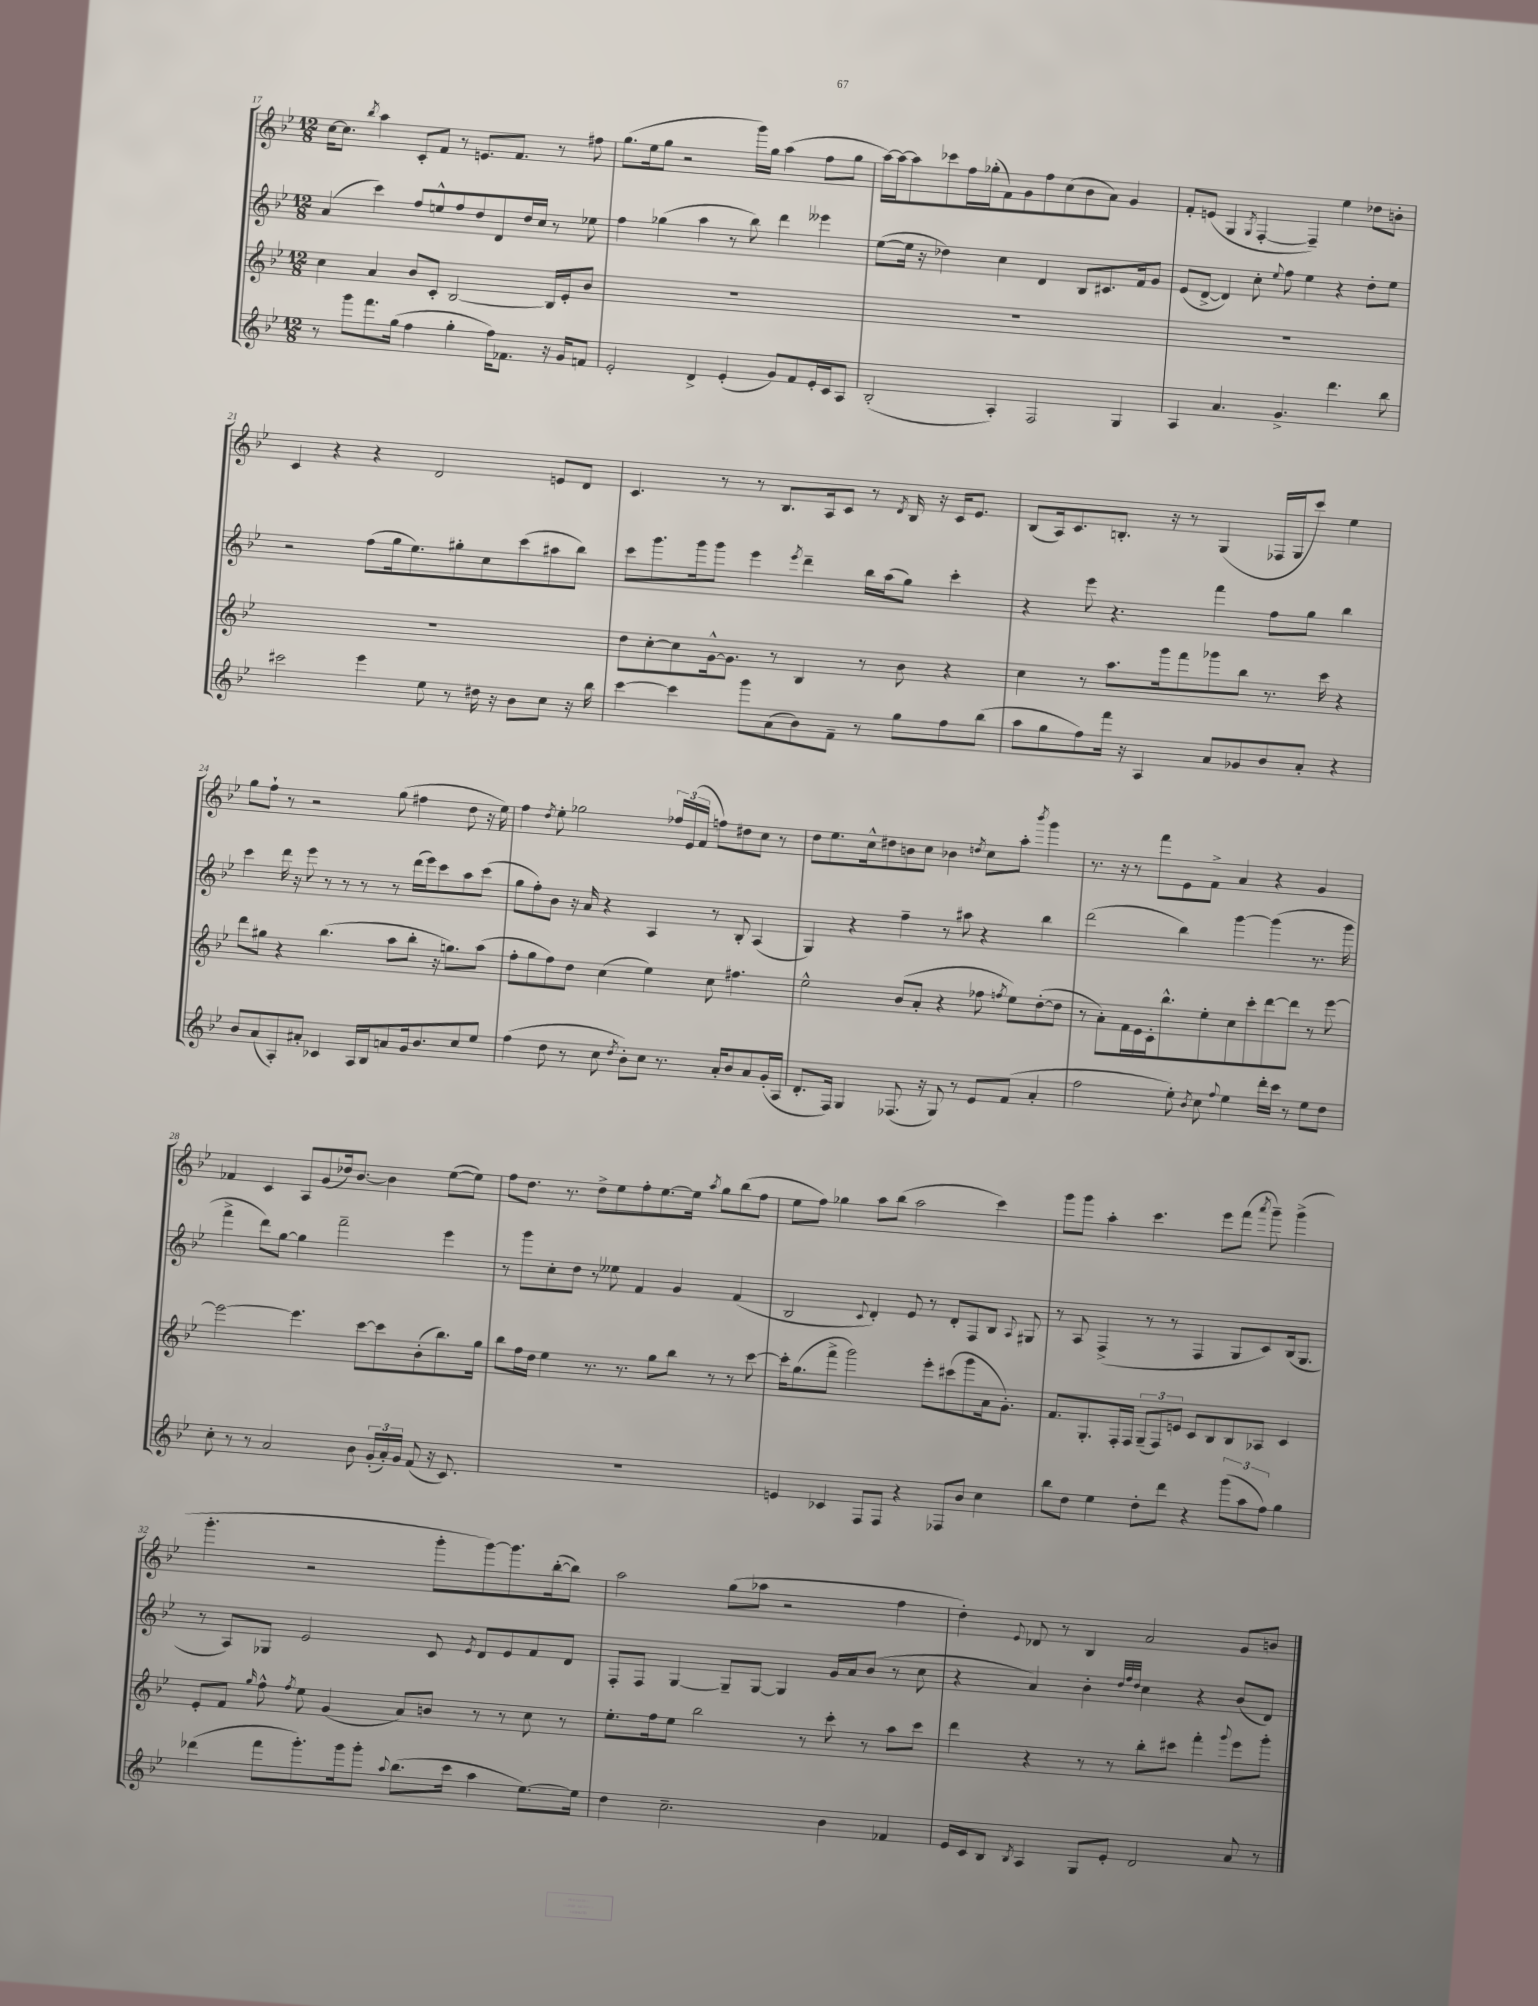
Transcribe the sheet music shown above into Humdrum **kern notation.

**kern	**kern	**kern	**kern
*part4	*part3	*part2	*part1
*staff4	*staff3	*staff2	*staff1
*clefG2	*clefG2	*clefG2	*clefG2
*k[b-e-]	*k[b-e-]	*k[b-e-]	*k[b-e-]
*M12/8	*M12/8	*M12/8	*M12/8
=17	=17	=17	=17
8r	4cc\	(4a/	[16cc\KL
.	.	.	8.cc\J]
8ggg\L	.	.	.
.	.	.	8qbb-/
8.fff\	4a/	4ccc\)	4aa\
(16gg\Jk	.	.	.
4ff\	8b-/L	8ff/L	8c'/L
.	8c'/J	8een^^/	8f/J
4gg'\	[2B-/	8ff/	8r
.	.	8dd/	8.en/L
16ff\KL)	.	8d/	.
8.f-X\J	.	.	8.f/J
.	.	16dd/L	.
.	.	16cc/JJ	.
16r	16B-/LL]	8r	8r
16g/KL	16e-'/J	.	.
8fn/J	8b-/J	8ee-X\	8ff#X\
=18	=18	=18	=18
2e-'/	1.r	4ff\	(8.gg\L
.	.	.	16ee-\k
.	.	(4gg-X\	8gg\J
.	.	.	2r
4d^/	.	4aa\	.
(4e-'/	.	8r	.
.	.	8bb-\)	16ggg\LL)
.	.	.	16gg\JJ
8g/L)	.	4ddd\	(4aa\
8f/	.	.	.
16e-'/L	.	4eee--X\	8ff\L
16c/J	.	.	.
8A/J	.	.	8gg\J
=19	=19	=19	=19
(2B-'/	1.r	([8ee-\L	[16aa\LL)
.	.	.	16aa\J_
.	.	16ee-\Jk]	8aa\]
.	.	16r	.
.	.	4dd-X\)	8ccc-X\
.	.	.	16ff\L
.	.	.	(16gg-X'\J
4A'/)	.	4cc\	8f\)
.	.	.	8g\
2F/	.	4d/	8ff\
.	.	.	(8cc\
.	.	8B-/L	8b-\
.	.	8.c#X/	8a\J)
4G/	.	.	4g/
.	.	16f/k	.
.	.	8g/J	.
=20	=20	=20	=20
4A/	1.r	(8e-/L	8f'/L
.	.	[8d^/J	(8en/J
4.a/	.	4d/])	4G/
.	.	.	8qG/
.	.	8cc'\	[4F'/
.	.	8qqee-/	.
4.g^/	.	8ff\	.
.	.	4ee-\	4F~/])
4.ddd\	.	4r	4ee-\
.	.	8dd'\L	8dd-X\L
8bb-\	.	8ee-\J	8bn'\J
!!LO:LB:g=z
=21	=21	=21	=21
2ccc#X\	1.r	2r	4c/
.	.	.	4r
4eee-\	.	(8ff\L	4r
.	.	16gg\k	.
.	.	8.ee-\)	.
8ee-\	.	.	2d/
8r	.	8gg#X'\	.
16dd#X\	.	8cc\	.
16r	.	.	.
8b-\L	.	(8ccc\	.
8cc\J	.	8aa#X\	8en/L
16r	.	8bb-\J)	8d/J
16bb-\	.	.	.
=22	=22	=22	=22
[4ccc\	8dd\L	8ccc\L	4.c/
.	[8cc'\	8.ggg\	.
4ccc\]	8cc\]	.	.
.	.	16ggg\k	.
.	[16g^^\k	8ggg\J	8r
.	8.g\J]	.	.
8ggg\L	.	4eee-\	8r
(8a\	8r	.	8.B-/L
.	.	8qeee-/	.
8b-\)	4B-/	4ddd~\	.
.	.	.	16A/k
8f~\J	.	.	8c/J
8r	8r	16bb-\LL	8r
.	.	(16aa\J	.
.	.	.	8qd/
8gg\L	8b-\	8gg\J)	16B-/
.	.	.	16r
8ff\	4r	4ccc'\	16c/KL
.	.	.	8.e-/J
(8bb-\J	.	.	.
=23	=23	=23	=23
8aa\L	4cc\	4r	(8B-/L
8gg\	.	.	16A/k)
.	.	.	8.c/
8ff\)	8r	8eee-\	.
16fff\Jk	8.aa\L	4.r	8.Bn'/J
16r	.	.	.
4A/	.	.	.
.	16ggg\k	.	16r
.	8fff\	.	8r
8a/L	8ggg-X\	4fff\	(4G/
8g-X/	8bb-\J	.	.
8b-/	8.r	8ff\L	16F-X/LL
.	.	.	16G/J
8a'/J	.	8gg\J	8ccc/J)
.	16ccc\	.	.
4r	4r	4bb-\	4ee-\
!!LO:LB:g=z
=24	=24	=24	=24
8b-/L	8ddd\L	4ccc\	8gg\L
(8a/	8gg#X\J	.	8ff`\J
8A'/)	4r	16ddd\	8r
.	.	16r	.
8a#X'/J	.	8eee-\	2r
4c-X/	(4.bb-\	8r	.
.	.	8r	.
16A/LL	.	8r	.
16B-/J	.	.	.
8an/	8aa\L	8r	(8gg\
16g/k	8bb-'\J	(16ddd\LL	4ff#X\
8.b-/	.	16eee-\J)	.
.	16r	8ccc\	.
.	8.ggn\L)	.	.
8cc/	.	8aa\	8dd\
8ee-/J	(8aa\J	(8ccc\J	16r
.	.	.	16ee-\)
=25	=25	=25	=25
(4ff\	8ff'\L	8gg\L	4ff\
.	8gg\	8ff'\)	.
.	.	.	8qdd/
8dd\	8ff\)	8b-\J	8ee-'\
8r	8dd\J	16r	2gg-X\
.	.	16a/	.
8cc\	(4cc\	4r	.
8qdd/	.	.	.
8b-'\L)	.	.	.
8cc\J	4ee-\)	4A/	.
8.r	.	.	24ff-X/LL
.	.	.	(24e-/
.	.	.	24f/JJ
.	8cc\	8r	8ffn\L)
16a'/KL	.	.	.
8b-/	4.ff#X\	8B-'/	8dd#X\
8a/	.	(4A/	8cc\J
(16g'/L	.	.	8r
16A/JJ	.	.	.
=26	=26	=26	=26
8.d'/L	2ee-^^\	4G/)	8dd\L
.	.	.	8.ee-\
16F/Jk)	.	.	.
4G/	.	4r	.
.	.	.	16cc^^\k
.	.	.	8dd#X\
(8.F-X/	(8b-/L	4ff~\	8bn\
.	8a'/J	.	8cc\J
16r	.	.	.
8G/)	4r	8r	4b-X\
8r	.	8aa#X\	.
.	.	.	8qddn/
8e-/L	8ff-X\	4r	8cc\L
.	8qffn/	.	.
(8f/J	8ee-\L)	.	8aa'\J
.	.	.	8qbbb-/
4a'/	([8dd'\	4bb-\	4ggg\
.	8dd\J]	.	.
=27	=27	=27	=27
2ff\	8r	(2ddd\	8.r
.	8a'\L)	.	.
.	.	.	16r
.	16f\L	.	8r
.	16e-\	.	.
.	16c'\J	.	8fff\L
.	8.bb-^^\	.	.
8ee-'\)	.	4bb-\)	8e-\
8qb-/	.	.	.
8cc\	8ee-'\	.	8f^\J
8qqff/	.	.	.
4ee-\	8cc\	[4ggg\	4a/
.	8ccc'\	.	.
16ddd'\LL	[8ddd\	(4ggg\]	4r
16ccc\JJ	.	.	.
8r	8ddd\J]	.	.
8ee-\L	8r	8.r	4g/
8dd\J	[8eee-\	.	.
.	.	16ggg\	.
!!LO:LB:g=z
=28	=28	=28	=28
8cc'\	2eee-\_	4fff^\	4f-X/
8r	.	.	.
8r	.	8ddd\L)	4c/
2a/	.	[8gg\J	.
.	4.eee-\]	4gg\]	8A/L
.	.	.	(8g/
.	.	2fff~\	16dd-X/k)
.	.	.	[8.b-/J
8b-\	[8ccc\L	.	.
(24g'/LL	8ccc\]	.	4b-\]
24a'/)	.	.	.
24g/JJ	.	.	.
(8f/	(8b-'\	.	.
16r	8.bb-\)	4eee-\	([8ee-\L
8.c/)	.	.	.
.	.	.	8ee-\J])
.	16gg\Jk	.	.
=29	=29	=29	=29
1.r	8bb-\L	8r	8ff\L
.	16ff\L	8ggg\L	8.dd\J
.	16dd\JJ	.	.
.	4ee-\	8cc'\	.
.	.	.	8.r
.	.	8dd\J	.
.	8.r	8r	8dd^\L
.	.	8ee--X\	8ee-\
.	8.r	.	.
.	.	4f/	8ff'\
.	8gg\L	.	[8.ee-\
.	8bb-\J	4g/	.
.	.	.	16ee-\Jk]
.	.	.	8qaa/
.	8r	.	8gg\L
.	8r	(4f/	(8bb-\
.	[8ccc\	.	8ff\J
=30	=30	=30	=30
4en/	16ccc'\KL]	2B-/	8ee-\L
.	(8.gg\	.	.
.	.	.	8ff\J)
4c-X/	8fff^\J	.	4gg-X\
.	2ggg\)	.	.
.	.	8qqc/	.
8F/L	.	4d'/)	8aa\L
8F/J	.	.	(8bb-\J
4r	.	8e-/	2aa\
.	8eee-'\L	8r	.
8F-X/L	(8ccc#X\	8d'/L	.
8b-/J	8ggg\	8F/	.
4cc\	16a\k	8B-/J	4ccc\)
.	8.g'\J)	.	.
.	.	8qqA/	.
.	.	8G#X/	.
=31	=31	=31	=31
8bb-\L	8.f/L	8r	8ggg\L
8dd\J	.	8A/	8ggg\J
.	8.G'/	.	.
4ee-\	.	(4F^/	4aa'\
.	16F'/L	.	.
.	16F/JJ	.	.
8dd'\L	(12G~/L	8r	4.ccc\
.	12F/)	.	.
8ddd\J	.	8r	.
.	12en/J	.	.
4r	8c/L	4F/	.
.	8B-/	.	8eee-\L
(12ggg\L	8B-/	8G/L	(8fff\J
12aa\	.	.	.
.	.	.	8qaaa/
.	8A-X/J	8c/)	8ggg~\)
12ff\J)	.	.	.
4gg\	4c/	(16B-/k	(4ggg^\
.	.	8.G/J	.
!!LO:LB:g=z
=32	=32	=32	=32
(4ddd-X\	8e-'/L	8r	4.ggg'\
.	8f/J	8A/L)	.
.	16qqgg/	.	.
8fff\L	8ff^^\	8G-X/J	.
.	8qff/	.	.
8.ggg'\)	8ee-\	2e-/	2r
.	(4g/	.	.
16ggg\k	.	.	.
8ggg'\J	.	.	.
8qqaa/	.	.	.
(8.bb-\L	8a/L)	.	.
.	8bn/J	8c/	8ggg'\L
16ccc\Jk	.	.	.
.	.	8qe-/	.
4aa\	8r	8d/L	[8ggg\)
.	8r	8e-/	8.ggg\]
[8.ee-\L)	8cc\	8f/	.
.	.	.	([16bb-'\k
.	8r	8d/J	8bb-\J])
16ee-\Jk]	.	.	.
=33	=33	=33	=33
4dd\	8.ee-'\L	8F'/L	2aa\
.	.	8F/J	.
.	16ff\k	.	.
2.cc~\	8ee-\J	[4G/	.
.	2bb-\	.	.
.	.	8G~/L]	(8gg\L
.	.	[8G/J	8aa-X\J
.	.	4G/]	2r
.	8r	.	.
4b-\	8ccc'\	16g/LL	.
.	.	16a/J	.
.	8r	(8b-/J	.
4f-X/	8aa\L	8r	4ff\
.	8ccc\J	8cc\	.
=34	=34	=34	=34
16e-/LL	4ddd\	4r	4dd'\)
16c/J	.	.	.
8B-/J	.	.	.
8qB-/	.	.	8qqe-/
4A/	4r	4a/)	8d-X/
.	.	.	8r
8G/L	8r	4b-'\	4B-/
8e-'/J	8r	.	.
.	.	32qqdd/LLL	.
.	.	32qqff/	.
.	.	32qqdd/JJJ	.
2d/	8bb-'\L	4cc\	2a/
.	8ccc#X\J	.	.
.	4fff'\	4r	.
.	8qqggg/	.	.
8a/	8eee-\L	(8b-/L	8g/L
8r	8ggg'\J	8d/J)	8bn/J
==	==	==	==
*-	*-	*-	*-
